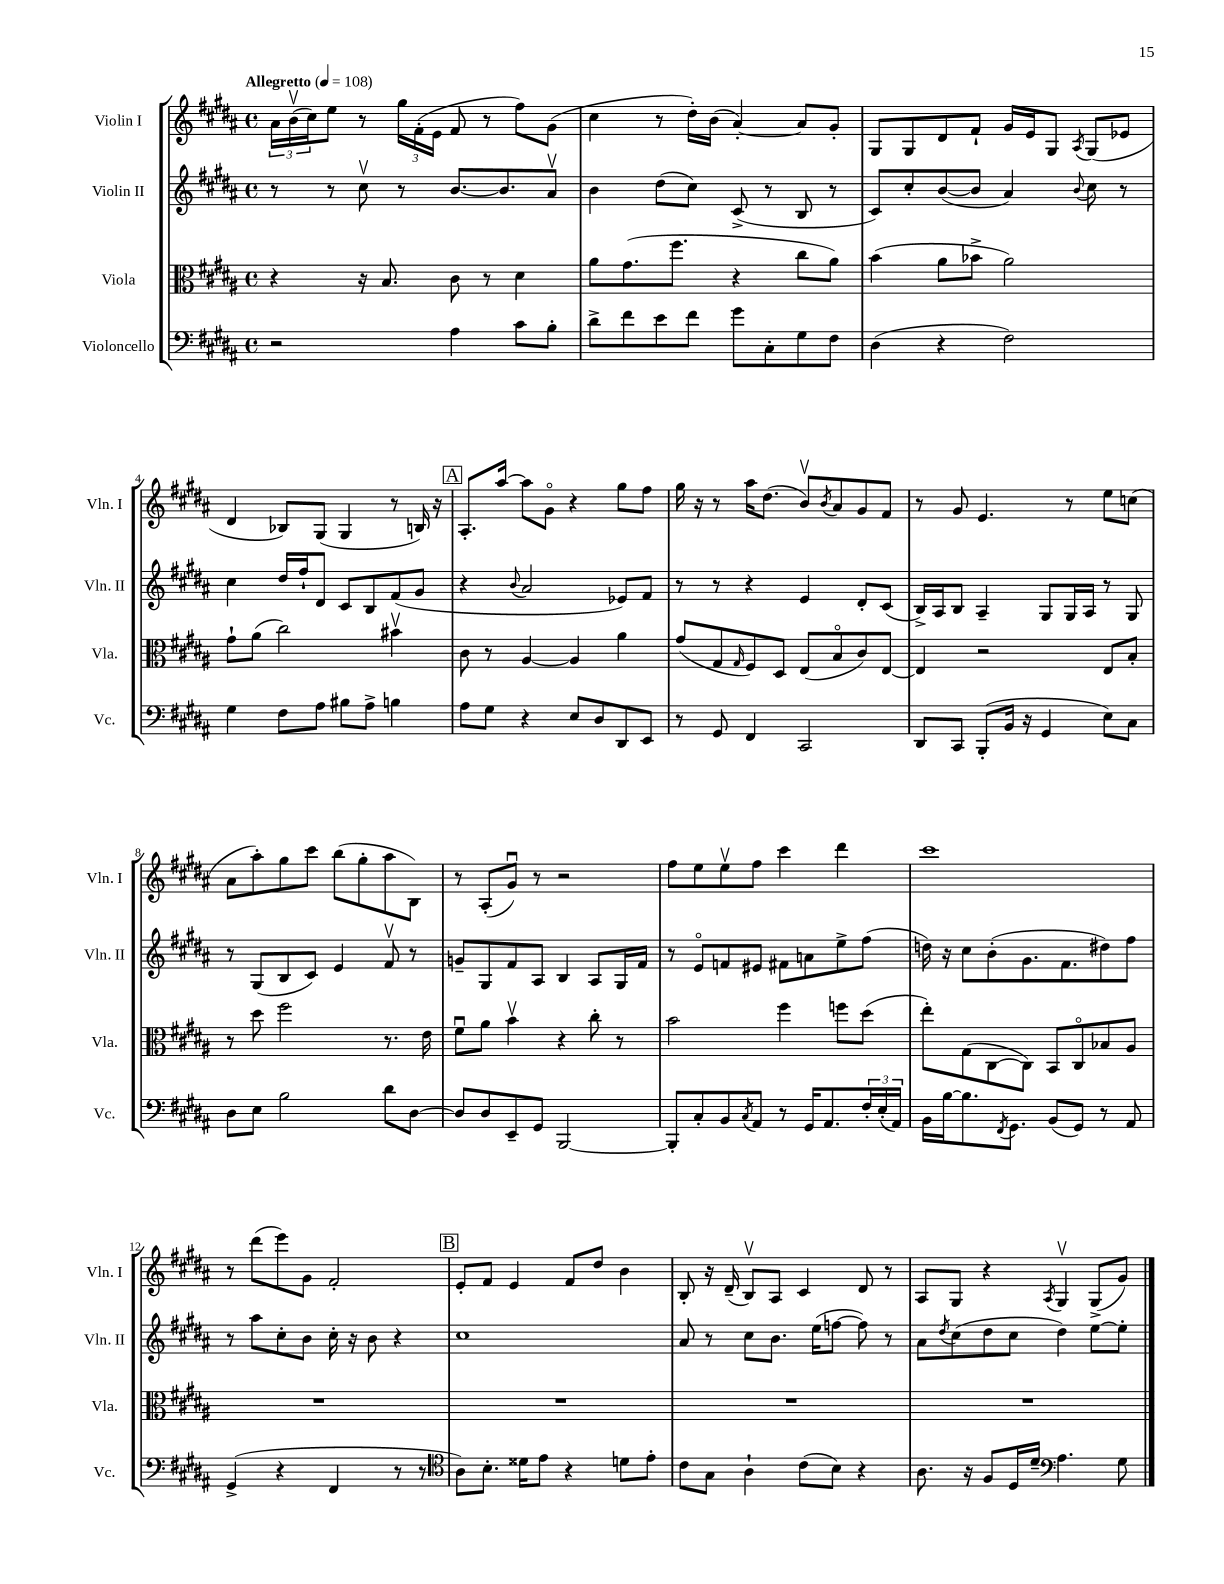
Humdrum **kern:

**kern	**kern	**kern	**kern
*staff4	*staff3	*staff2	*staff1
*clefF4	*clefC3	*clefG2	*clefG2
*k[f#c#g#d#a#]	*k[f#c#g#d#a#]	*k[f#c#g#d#a#]	*k[f#c#g#d#a#]
*M4/4	*M4/4	*M4/4	*M4/4
*met(c)	*met(c)	*met(c)	*met(c)
*MM108	*MM108	*MM108	*MM108
2r	4r	8r	24a#\LL
.	.	.	(24bv\
.	.	.	24cc#\J)
.	.	8r	8ee\J
.	16r	8cc#v\	8r
.	8.B/	.	.
.	.	8r	24gg#\LL
.	.	.	(24f#'\
.	.	.	24e\JJ
4A#\	8c#\	[8.b/L	8f#/
.	8r	.	8r
.	.	8.b/]	.
8c#\L	4d#\	.	8ff#\L)
8B'\J	.	8a#v/J	(8g#\J
=	=	=	=
8d#^\L	8a#\L	4b\	4cc#\
8f#\	(8.g#\	.	.
8e\	.	(8dd#\L	8r
.	8.ff#\J	.	.
8f#\J	.	8cc#\J)	16dd#'\LL)
.	.	.	(16b\JJ
8g#\L	4r	(8c#^/	[4a#'/)
8C#'\	.	8r	.
8G#\	8cc#\L	8B/	8a#/]L
8F#\J	8a#\J)	8r	8g#'/J
=	=	=	=
(4D#\	(4b\	8c#/L)	8G#/L
.	.	8cc#'/	8G#/
4r	8a#\L	([8b/	8d#/
.	8b-^\J	8b/]J	8f#`/J
2F#\)	2a#\)	4a#/)	16g#/LL
.	.	.	16e/J
.	.	.	8G#/J
.	.	8qqb/	8qA#/
.	.	8cc#\	(8G#/L
.	.	8r	8e-/J
=	=	=	=
4G#\	8g#`\L	4cc#\	4d#/
.	(8a#\J	.	.
8F#\L	2cc#\)	16dd#/LL	8B-/L)
.	.	16ff#`/J	.
8A#\J	.	8d#/J	(8G#/J
8B#\L	.	8c#/L	4G#/
8A#^\J	.	8B/	.
4B\	4b#v\	(8f#/	8r
.	.	8g#/J	16B/)
.	.	.	16r
=	=	=	=
8A#\L	8c#\	4r	8.A#'/L
8G#\J	8r	.	.
.	.	.	[16aa#/Jk
.	.	8qqb/	.
4r	[4A#/	2a#/	8aa#\]L
.	.	.	8g#o\J
8E/L	4A#/]	.	4r
8D#/	.	.	.
8DD#/	4a#\	8e-/L)	8gg#\L
8EE/J	.	8f#/J	8ff#\J
=	=	=	=
8r	(8g#/L	8r	16gg#\
.	.	.	16r
8GG#/	8G#/	8r	8r
.	16qqG#/	.	.
4FF#/	8F#/)	4r	16aa#\LK
.	.	.	(8.dd#\J
.	8D#/J	.	.
2CC#/	(8E/L	4e/	8bv/L)
.	.	.	8qb/
.	8Bo/	.	8a#/
.	8c#/)	8d#'/L	8g#/
.	[8E/J	(8c#/J	8f#/J
=	=	=	=
8DD#/L	4E/]	16B^/LL)	8r
.	.	16A#/J	.
8CC#/J	.	8B/J	8g#/
(8BBB'/L	2r	4A#~/	4.e/
16BB/Jk	.	.	.
16r	.	.	.
4GG#/	.	8G#/L	.
.	.	16G#/L	8r
.	.	16A#/JJ	.
8E\L)	8E/L	8r	8ee\L
8C#\J	8B'/J	8G#/	(8cc\J
=	=	=	=
8D#\L	8r	8r	8a#\L
8E\J	8dd#\	(8G#/L	8aa#'\)
2B\	2ff#\	8B/	8gg#\
.	.	8c#/J)	8ccc#\J
.	.	4e/	(8bb\L
.	.	.	8gg#'\
8d#\L	8.r	8f#v/	8aa#\
[8D#\J	.	8r	8B\J)
.	16e\	.	.
=	=	=	=
8D#/]L	8f#u\L	8g~/L	8r
8D#/	8a#\J	8G#/	(8A#'/L
8EE~/	4bv\	8f#/	8g#u/J)
8GG#/J	.	8A#/J	8r
[2BBB/	4r	4B/	2r
.	8cc#'\	8A#/L	.
.	8r	16G#/L	.
.	.	16f#/JJ	.
=	=	=	=
8BBB'/]L	2b\	8r	8ff#\L
8C#'/	.	8eo/L	8ee\
8BB/	.	8f/	8eev\
8qC#/	.	.	.
8AA#/J	.	8e#/J	8ff#\J
8r	4ff#\	8f#\L	4ccc#\
16GG#/LK	.	8a\	.
8.AA#/	.	.	.
.	8ff\L	8ee^\	4ddd#\
24F#'/L	(8dd#\J	(8ff#\J	.
(24E'/	.	.	.
24AA#/JJ)	.	.	.
=	=	=	=
16BB\LL	8ee'\L)	16dd\)	1ccc#
[16B\J	.	16r	.
8.B\]	(8G#\	8cc#\L	.
.	[8C#\	(8b'\	.
8qFF#/	.	.	.
8.GG#\J	.	.	.
.	8C#\]J)	8.g#\	.
(8BB/L	8BB/L	.	.
.	.	8.f#\	.
8GG#/J)	8C#o/	.	.
8r	8B-/	8dd#\)	.
8AA#/	8A#/J	8ff#\J	.
=	=	=	=
(4GG#^/	1r	8r	8r
.	.	8aa#\L	(8ddd#\L
4r	.	8cc#'\	8eee\)
.	.	8b\J	8g#\J
4FF#/	.	16cc#'\	2f#'/
.	.	16r	.
.	.	8b\	.
8r	.	4r	.
8r	.	.	.
=	=	=	=
*clefC4	*	*	*
8A#\L)	1r	1cc#	8e'/L
8.B'\J	.	.	8f#/J
.	.	.	4e/
16d##\LK	.	.	.
8e\J	.	.	.
4r	.	.	8f#/L
.	.	.	8dd#/J
8d\L	.	.	4b\
8e'\J	.	.	.
=	=	=	=
8c#\L	1r	8a#/	8B'/
8G#\J	.	8r	16r
.	.	.	(16d#~/
4A#`\	.	8cc#\L	8Bv/L)
.	.	8.b\J	8A#/J
(8c#\L	.	.	4c#/
.	.	(16ee\LK	.
8B\J)	.	[8ff\J	.
4r	.	8ff\])	8d#/
.	.	8r	8r
=	=	=	=
8.A#\	1r	8a#\L	8A#/L
.	.	8qdd#/	.
.	.	(8cc#\	8G#/J
16r	.	.	.
8F#/L	.	8dd#\	4r
16D#/L	.	8cc#\J	.
16d#~/JJ	.	.	.
*clefF4	*	*	*
.	.	.	8qA#/
4.A#\	.	4dd#\)	4G#v/
.	.	[8ee\L	(8G#^/L
8G#\	.	8ee'\]J	8g#/J)
==	==	==	==
*-	*-	*-	*-
